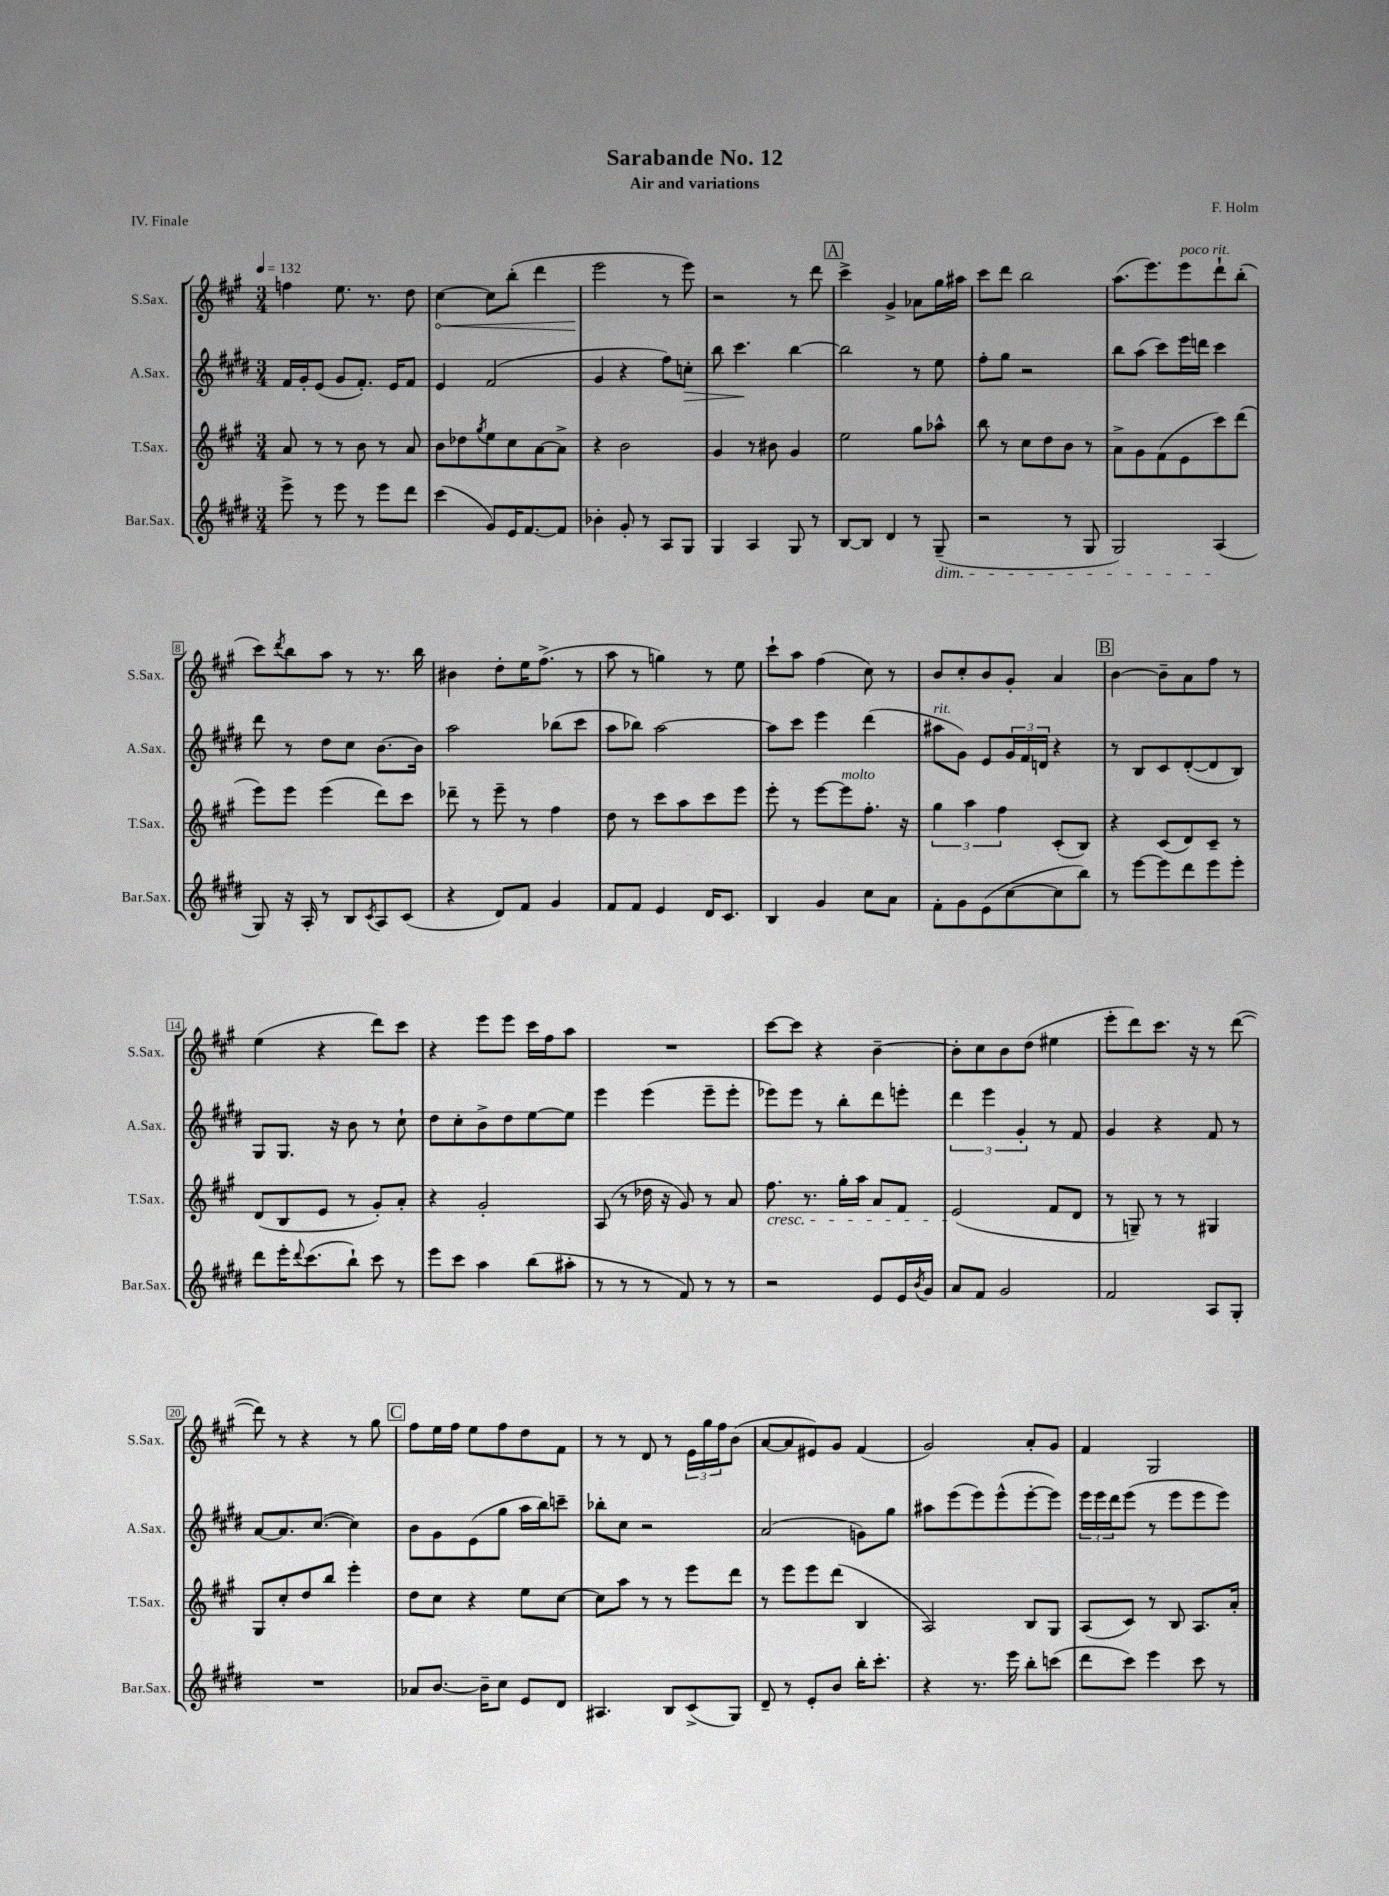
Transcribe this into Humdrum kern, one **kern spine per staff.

**kern	**kern	**kern	**dynam	**kern	**dynam
*part4	*part3	*part2	*part2	*part1	*part1
*staff4	*staff3	*staff2	*staff2	*staff1	*staff1
*I"Bar.Sax.	*I"T.Sax.	*I"A.Sax.	*	*I"S.Sax.	*
*I'Bar.Sax.	*I'T.Sax.	*I'A.Sax.	*	*I'S.Sax.	*
*clefG2	*clefG2	*clefG2	*	*clefG2	*
*k[f#c#g#d#]	*k[f#c#g#]	*k[f#c#g#d#]	*	*k[f#c#g#]	*
*M3/4	*M3/4	*M3/4	*	*M3/4	*
*MM132	*MM132	*MM132	*	*MM132	*
=1	=1	=1	=1	=1	=1
8eee^\	8a/	16f#/LL	.	4ffn\	.
.	.	16g#'/J	.	.	.
8r	8r	(8e/J	.	.	.
8eee\	8r	8g#/L	.	8.ee\	.
8r	8b\	8.f#'/J)	.	.	.
.	.	.	.	8.r	.
8eee\L	8r	.	.	.	.
.	.	16e/KL	.	.	.
8ddd#\J	8a/	8f#/J	.	8dd\	.
=2	=2	=2	=2	=2	=2
!	!	!	!	!	!LO:HP:b
(4ccc#\	8b\L	4e/	.	[4cc#\	<
.	8dd-X\	.	.	.	.
.	8qgg#/	.	.	.	.
8g#/L)	8ee\	(2f#/	.	8cc#\L]	.
16e/K	8cc#\	.	.	(8bb'\J	.
[8.f#/	.	.	.	.	.
.	[8a\	.	.	4ddd\	.
8f#/J]	8a^\J]	.	.	.	.
=3	=3	=3	=3	=3	=3
4b-X'\	4r	4g#/	.	2eee\	.
8g#'/	2b\	4r	.	.	.
8r	.	.	.	.	.
8A/L	.	8ff#\L)	.	8r	[
!	!	!	!LO:HP:b	!	!
8G#/J	.	8ccn'\J	>	8eee\)	.
=4	=4	=4	=4	=4	=4
4G#/	4g#/	8bb\	.	2r	.
.	.	4.ccc#\	.	.	.
4A/	8r	.	.	.	.
.	8b#X\	.	.	.	.
8G#/	4g#/	[4bb\	]	8r	.
8r	.	.	.	8ddd\	.
!!LO:REH:place=s1:t=A
=5	=5	=5	=5	=5	=5
[8B/L	2ee\	2bb\]	.	4ccc#^\	.
8B/J]	.	.	.	.	.
4d#/	.	.	.	4g#^/	.
8r	8gg#\L	8r	.	8a-X\L	.
!LO:TX:b:i:t=dim.	!	!	!	!	!
(8G#~/	8aa-X^^\J	8ee\	.	16gg#\L	.
.	.	.	.	16aa#X\JJ	.
=6	=6	=6	=6	=6	=6
2r	8bb\	8ff#'\L	.	8ccc#\L	.
.	8r	8gg#\J	.	8ddd\J	.
.	8cc#\L	2r	.	2bb\	.
.	8dd\	.	.	.	.
8r	8b\J	.	.	.	.
8G#/	8r	.	.	.	.
=7	=7	=7	=7	=7	=7
2G#/)	8a^\L	8bb\L	.	(8.aa\L	.
.	8g#\	(8aa\J	.	.	.
.	.	.	.	8.eee\)	.
.	(8f#\	8ccc#\L)	.	.	.
!	!	!	!	!LO:TX:a:i:t=poco rit.	!
.	8e\	16eee\L	.	8eee\	.
.	.	16dddn\JJ	.	.	.
(4A/	8ccc#\)	4ccc#\	.	8ddd`\	.
.	(8ddd\J	.	.	(8bb'\J	.
!!LO:LB:g=z
=8	=8	=8	=8	=8	=8
8G#/)	8eee\L)	8ddd#\	.	8ccc#\L)	.
.	.	.	.	8qddd/	.
16r	8eee\J	8r	.	8bb\	.
16A'/	.	.	.	.	.
8r	(4eee\	8dd#\L	.	8aa\J	.
8B/L	.	8cc#\J	.	8r	.
8qc#/	.	.	.	.	.
8A/	8ddd\L)	[8.b\L	.	8.r	.
(8c#/J	8ccc#\J	.	.	.	.
.	.	16b\Jk]	.	16bb\	.
=9	=9	=9	=9	=9	=9
4r	8ddd-X~\	2aa\	.	4b#X\	.
.	8r	.	.	.	.
8d#/L)	8eee~\	.	.	8dd'\L	.
8f#/J	8r	.	.	16ee\K	.
.	.	.	.	(8.ff#^\J	.
4g#/	4ff#\	(8bb-X\L	.	.	.
.	.	8ccc#\J	.	8r	.
=10	=10	=10	=10	=10	=10
8f#/L	8dd\	8aa\L	.	8aa\	.
8f#/J	8r	8bb-X\J)	.	8r	.
4e/	8ccc#\L	[2aa\	.	4ggn\)	.
.	8aa\	.	.	.	.
16d#/KL	8ccc#\	.	.	8r	.
8.c#/J	.	.	.	.	.
.	8eee\J	.	.	8ee\	.
=11	=11	=11	=11	=11	=11
4B/	8eee'\	8aa\L]	.	8ccc#`\L	.
.	8r	8ccc#\J	.	8aa\J	.
4g#/	[8eee\L	4eee\	.	(4ff#\	.
!	!LO:TX:a:i:t=molto	!	!	!	!
.	8eee\]	.	.	.	.
8cc#\L	8.ff#'\J	(4ddd#\	.	8cc#\)	.
8a\J	.	.	.	8r	.
.	16r	.	.	.	.
=12	=12	=12	=12	=12	=12
!	!	!LO:TX:a:i:t=rit.	!	!	!
8f#'\L	6gg#\	8aa#X\L	.	8b/L	.
8g#\	.	8g#\J)	.	8cc#'/	.
.	6aa\	.	.	.	.
(8e\	.	8e/L	.	8b/	.
.	6ff#\	.	.	.	.
[8cc#\	.	24g#/L	.	8g#'/J	.
.	.	24f#/	.	.	.
.	.	24dn/JJ	.	.	.
8cc#\]	(8c#'/L	4r	.	4a/	.
8bb\J)	8B/J)	.	.	.	.
!!LO:REH:place=s1:t=B
=13	=13	=13	=13	=13	=13
8r	4r	8r	.	[4b\	.
[8eee\L	.	8B/L	.	.	.
8eee\]	(8c#/L	8c#/	.	8b~\L]	.
8ddd#\	8d/)	([8d#'/	.	8a\	.
8eee\	8c#~/J	8d#/]	.	8ff#\J	.
8eee'\J	8r	8B/J)	.	8r	.
!!LO:LB:g=z
=14	=14	=14	=14	=14	=14
8ddd#\L	(8d/L	8G#/L	.	(4ee\	.
16eee'\K	8B/	8.G#/J	.	.	.
8qqddd#/	.	.	.	.	.
(8.ccc#\	.	.	.	.	.
.	8e/J	.	.	4r	.
.	.	16r	.	.	.
8bb`\J)	8r	8b\	.	.	.
8ccc#\	8g#'/L)	8r	.	8ddd\L)	.
8r	8a'/J	8cc#`\	.	8ccc#\J	.
=15	=15	=15	=15	=15	=15
8eee\L	4r	8dd#\L	.	4r	.
8ccc#\J	.	8cc#'\	.	.	.
4aa\	2g#'/	8b^\	.	8eee\L	.
.	.	8dd#\	.	8eee\J	.
(8bb\L	.	[8ee\	.	16ccc#\LL	.
.	.	.	.	16ff#\J	.
8aa#X'\J	.	8ee\J]	.	8aa\J	.
=16	=16	=16	=16	=16	=16
8r	(8A/	4eee\	.	2.r	.
8r	8r	.	.	.	.
8r	16dd-X\	(4eee\	.	.	.
.	16r	.	.	.	.
8f#/)	8g#/)	.	.	.	.
8r	8r	8eee~\L	.	.	.
8r	8a/	8eee'\J	.	.	.
=17	=17	=17	=17	=17	=17
!	!LO:TX:b:i:t=cresc.	!	!	!	!
2r	8.ff#\	8eee-X\L)	.	[8ccc#\L	.
.	.	8eee-\J	.	8ccc#\J]	.
.	8.r	.	.	.	.
.	.	8r	.	4r	.
.	16gg#'\LL	8bb'\L	.	.	.
.	16aa\JJ	.	.	.	.
8e/L	8a/L	8ddd#\	.	[4b~\	.
16e/L	8f#/J	8eeen'\J	.	.	.
8qb/	.	.	.	.	.
16g#/JJ	.	.	.	.	.
=18	=18	=18	=18	=18	=18
8a/L	(2e/	6ddd#\	.	8b'\L]	.
8f#/J	.	.	.	8cc#\	.
.	.	6eee\	.	.	.
2g#/	.	.	.	8b\	.
.	.	6g#'/	.	.	.
.	.	.	.	(8dd\J	.
.	8f#/L	8r	.	4ee#X\	.
.	8d/J	8f#/	.	.	.
=19	=19	=19	=19	=19	=19
2f#/	8r	4g#/	.	8eee'\L	.
.	8Gn~/)	.	.	8ddd\)	.
.	8r	4r	.	8.ccc#\J	.
.	8r	.	.	.	.
.	.	.	.	16r	.
8A/L	4G#X/	8f#/	.	8r	.
8G#'/J	.	8r	.	([8ddd\	.
!!LO:LB:g=z
=20	=20	=20	=20	=20	=20
2.r	8G#/L	[8a/L	.	8ddd\])	.
.	8cc#'/	8.a/]	.	8r	.
.	8dd/	.	.	4r	.
.	.	([8.cc#/J	.	.	.
.	8bb/J	.	.	.	.
.	4eee'\	4cc#\])	.	8r	.
.	.	.	.	8gg#\	.
!!LO:REH:place=s1:t=C
=21	=21	=21	=21	=21	=21
8a-X/L	8dd\L	8b\L	.	8ff#\L	.
[8.b/J	8cc#\J	8g#\	.	16ee\L	.
.	.	.	.	16ff#\JJ	.
.	4r	(8e\	.	8ee\L	.
16b~\KL]	.	.	.	.	.
8cc#\J	.	8gg#\J	.	8ff#\	.
8e/L	8ee\L	16aa\LL	.	8dd\	.
.	.	16bb\J)	.	.	.
8d#/J	[8cc#\J	8cccn~\J	.	8f#\J	.
=22	=22	=22	=22	=22	=22
4.A#X/	8cc#\L]	8bb-X'\L	.	8r	.
.	8aa\J	8cc#\J	.	8r	.
.	8r	2r	.	8d/	.
8B/L	8r	.	.	8r	.
(8c#^/	8eee\L	.	.	24e\LL	.
.	.	.	.	24gg#\	.
.	.	.	.	24ff#\J	.
8G#/J)	8ddd\J	.	.	(8b\J	.
=23	=23	=23	=23	=23	=23
8d#~/	8r	(2a/	.	[8a/L	.
8r	8eee\L	.	.	8a/]	.
8e'/L	8eee\	.	.	8e#X/)	.
8b/J	(8ddd\J	.	.	8g#/J	.
16bb'\KL	4B/	8gn\L)	.	(4f#/	.
8.ccc#'\J	.	.	.	.	.
.	.	8gg#\J	.	.	.
=24	=24	=24	=24	=24	=24
4r	2A/)	8aa#X\L	.	2g#/)	.
.	.	(8eee\	.	.	.
8.r	.	8eee\)	.	.	.
.	.	(8eee^^\	.	.	.
16eee\	.	.	.	.	.
8bb'\L	8B/L	[8eee'\	.	8a'/L	.
(8cccn\J	8G#/J	8eee\J])	.	8g#/J	.
=25	=25	=25	=25	=25	=25
8ddd#\L	(8A/L	24eee\LL	.	4f#/	.
.	.	24eee\	.	.	.
.	.	24ddd#\J	.	.	.
8ccc#\J)	8c#/J)	(8eee\J	.	.	.
4eee\	8r	8r	.	2G#/	.
.	8B/	8eee\L	.	.	.
8ccc#\	8.A/L	8eee\	.	.	.
8r	.	8eee\J)	.	.	.
.	16a'/Jk	.	.	.	.
==	==	==	==	==	==
*-	*-	*-	*-	*-	*-
